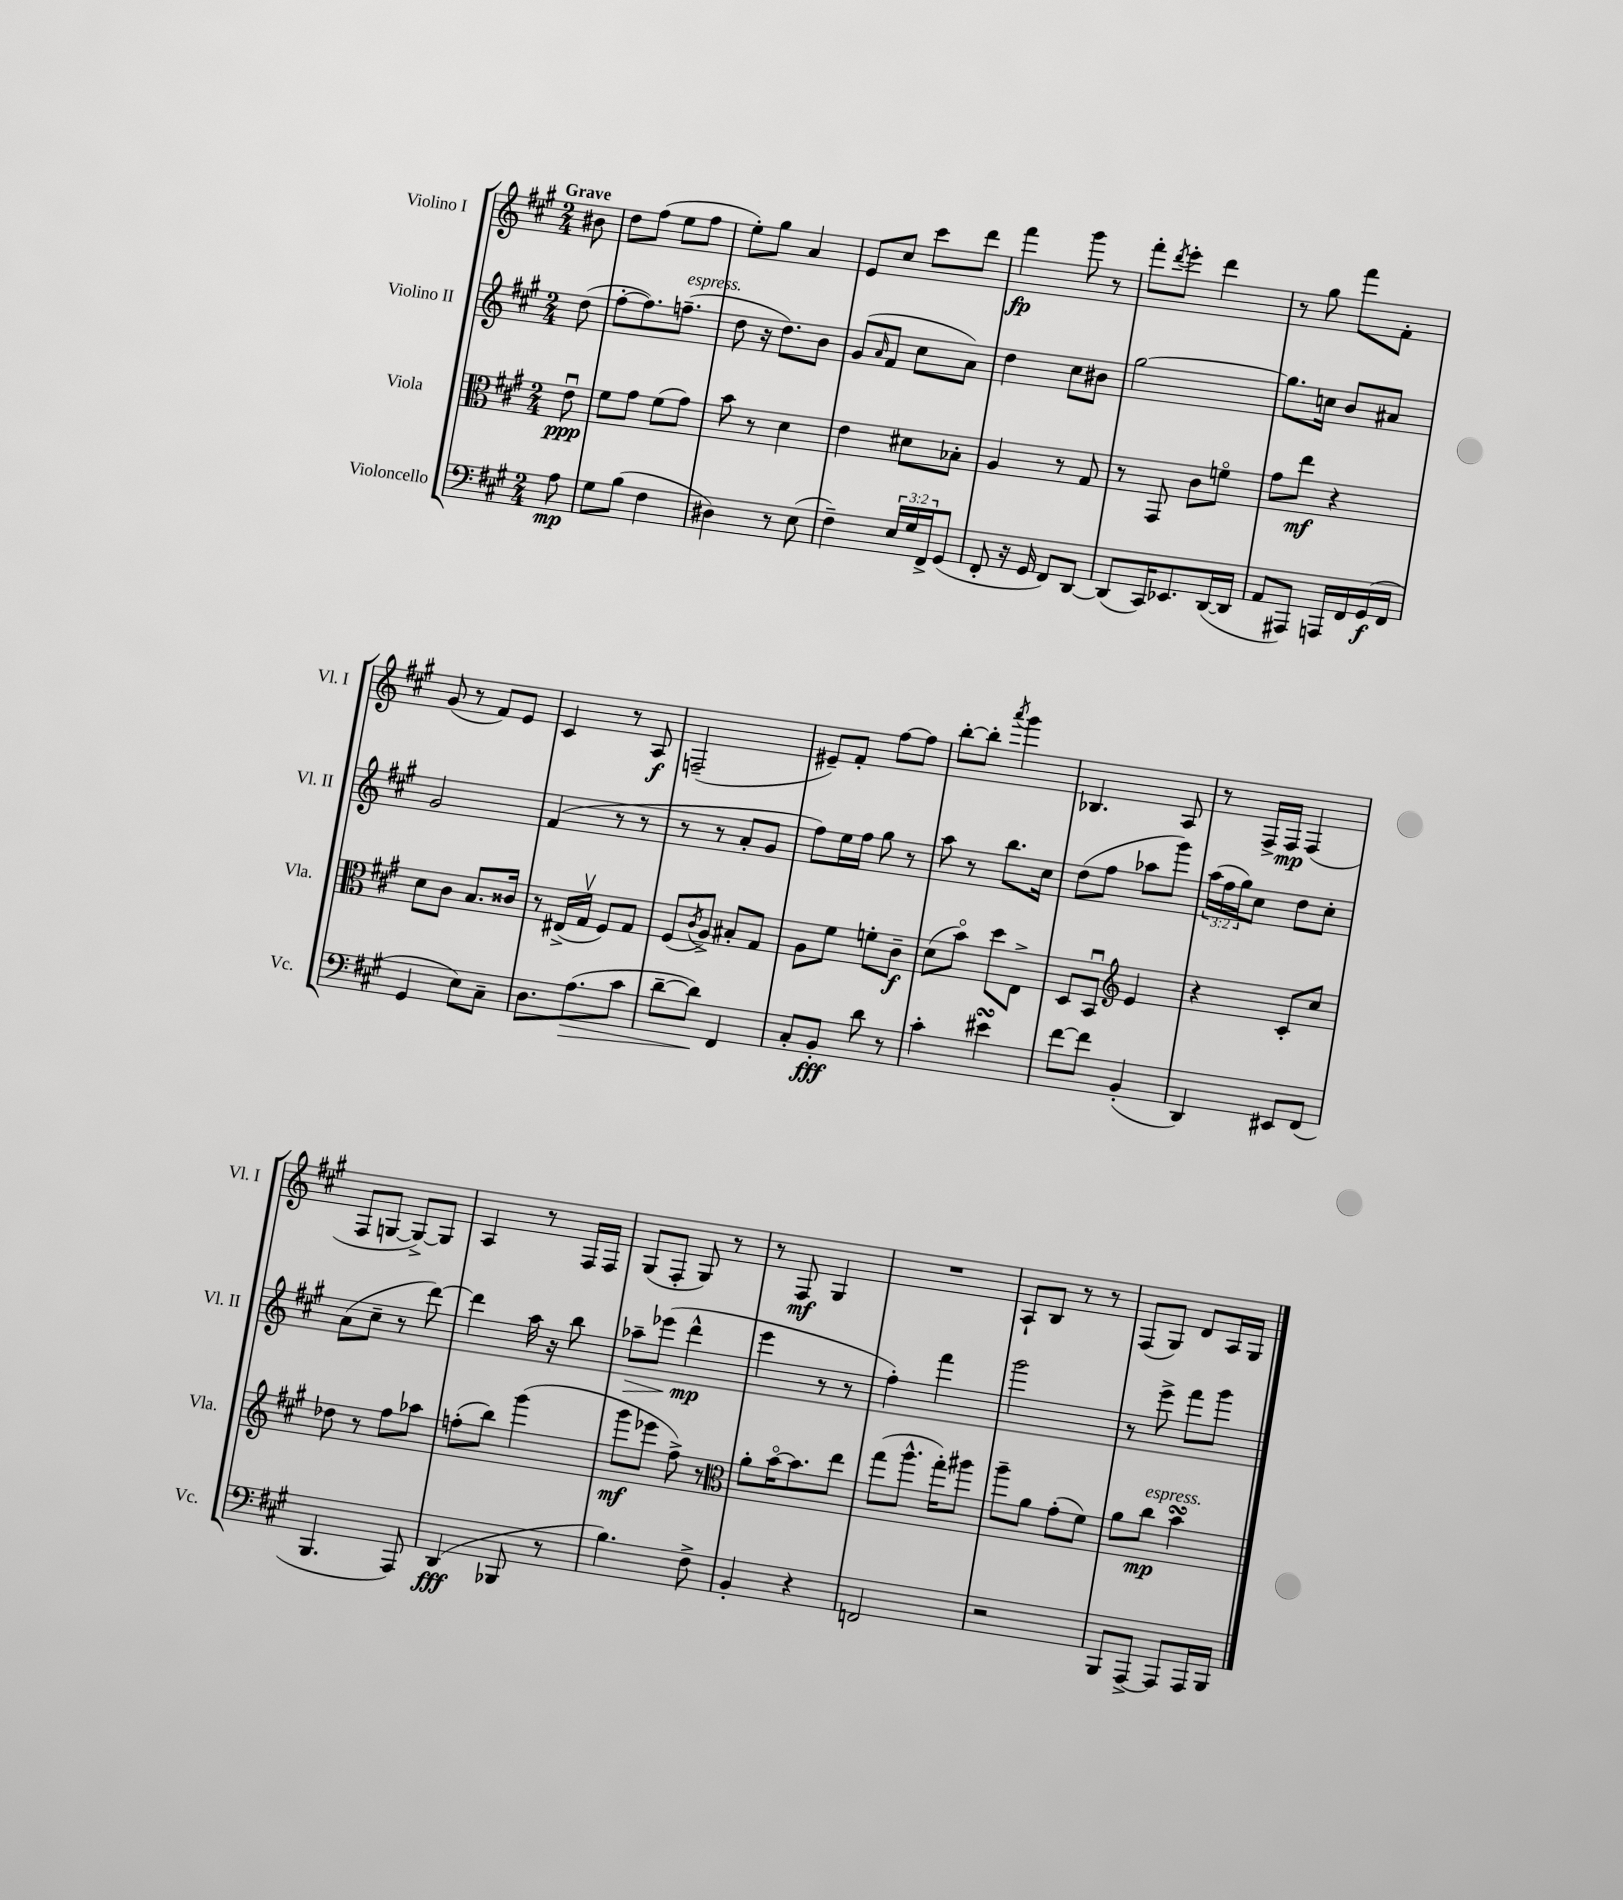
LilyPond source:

<<
\new StaffGroup <<
\new Staff = "s0" \with { instrumentName = "Violino I" shortInstrumentName = "Vl. I" } {
    \clef treble \key a \major \numericTimeSignature \time 2/4 \partial 8 \tempo "Grave"
    bis'8 |
    d''8 fis''8( e''8 fis''8 |
    e''8-.) gis''8 a'4 |
    e'8 cis''8 cis'''8 d'''8 |
    fis'''4\fp gis'''8 r8 |
    fis'''8-. \acciaccatura { d'''8 } e'''8-. d'''4 |
    r8 gis''8 fis'''8 fis'8-. |
    gis'8( r8 fis'8) e'8 |
    cis'4 r8 a8\f |
    f2--( |
    eis'8--) fis'8-. fis''8~ fis''8 |
    b''8~-. b''8-. \acciaccatura { a'''8 } gis'''4 |
    bes4. a8 |
    r8 fis16-> fis16\mp fis4( |
    fis8 g8~ g8~->) g8 |
    a4 r8 fis16 fis16 |
    gis8( fis8-. gis8) r8 |
    r8 fis8\mf gis4 |
    R2 |
    a8-! b8 r8 r8 |
    fis8( gis8) d'8 a16 gis16 \bar "|." |
}
\new Staff = "s1" \with { instrumentName = "Violino II" shortInstrumentName = "Vl. II" } {
    \clef treble \key a \major \numericTimeSignature \time 2/4 \override Staff.TupletNumber.text = #tuplet-number::calc-fraction-text \partial 8
    d''8( |
    fis''8~-. fis''8.) f''8.--^\markup { \italic "espress." }( |
    d''8 r16 d''8.) b'8 |
    gis'8( \grace { a'16 } fis'8 cis''8 a'8) |
    d''4 cis''8 bis'8 |
    gis''2~ |
    gis''8. c''16 b'8 ais'8 |
    gis'2 |
    fis'4( r8 r8 |
    r8 r8 a'8-. gis'8 |
    fis''8) e''16 fis''16 gis''8 r8 |
    a''8 r8 b''8. cis''16 |
    d''8( fis''8 aes''8 gis'''8) |
    \tuplet 3/2 { a''16( fis''16 gis''16) } cis''8 d''8 cis''8-. |
    a'8( cis''8-- r8 d'''8~) |
    d'''4 a''16 r16 b''8 |
    aes''8--\> ees'''8( d'''4-^\mp\! |
    e'''4 r8 r8 |
    fis''4-.) fis'''4 |
    gis'''2 |
    r8 e'''8-> fis'''8 gis'''8 \bar "|." |
}
\new Staff = "s2" \with { instrumentName = "Viola" shortInstrumentName = "Vla." } {
    \clef alto \key a \major \numericTimeSignature \time 2/4 \partial 8
    e'8\downbow\ppp |
    fis'8 gis'8 fis'8( gis'8) |
    b'8 r8 d'4 |
    e'4 dis'8 bes8-. |
    a4 r8 gis8 |
    r8 gis,8 cis'8 f'8\flageolet |
    gis'8 e''8\mf r4 |
    d'8 cis'8 b8. cisis'16 |
    r8 eis16->( gis16\upbow fis8) gis8 |
    fis8( \acciaccatura { cis'8 } a8->) bis8-. gis8 |
    a8 fis'8 f'8-. cis'8--\f |
    d'8( b'8\flageolet) d''8 e8-> |
    d8 b,8\downbow \clef treble e'4 |
    r4 cis'8-. cis''8 |
    des''8 r8 fis''8 aes''8 |
    f''8-.( b''8) gis'''4( |
    gis'''8\mf ees'''8 fis''8->) r8 |
    \clef alto a'8-. b'16~\flageolet b'8. e''8 |
    gis''8( a''8.-^ gis''16-.) ais''8 |
    a''8-- a'8 gis'8-.( fis'8) |
    a'8 cis''8\mp^\markup { \italic "espress." } b'4\turn \bar "|." |
}
\new Staff = "s3" \with { instrumentName = "Violoncello" shortInstrumentName = "Vc." } {
    \clef bass \key a \major \numericTimeSignature \time 2/4 \override Staff.TupletNumber.text = #tuplet-number::calc-fraction-text \partial 8
    a8\mp |
    gis8 b8( fis4 |
    dis4) r8 e8( |
    fis4--) \tuplet 3/2 { e16 gis16 fis,16-> } gis,8( |
    fis,8-. r16 gis,16 fis,8) d,8~ |
    d,8( cis,16) ees,8. d,16~( d,16 |
    a,8 ais,,8) a,,16 fis,16 gis,16\f( fis,16 |
    gis,4 e8) cis8-- |
    d8. a8.\>( cis'8 |
    d'8~-- d'8\!) fis,4 |
    cis8-. b,8-.\fff d'8 r8 |
    cis'4-. eis'4\turn |
    fis'8~ fis'8 b,4-.( |
    d,4) eis,8 fis,8( |
    b,,4. a,,8) |
    d,4\fff( bes,,8 r8 |
    b4.) fis8-> |
    b,4-. r4 |
    f,2 |
    r2 |
    b,,8 a,,8~-> a,,8 a,,16 b,,16 \bar "|." |
}
>>
>>
\layout { \context { \Score \remove "Bar_number_engraver" } }
